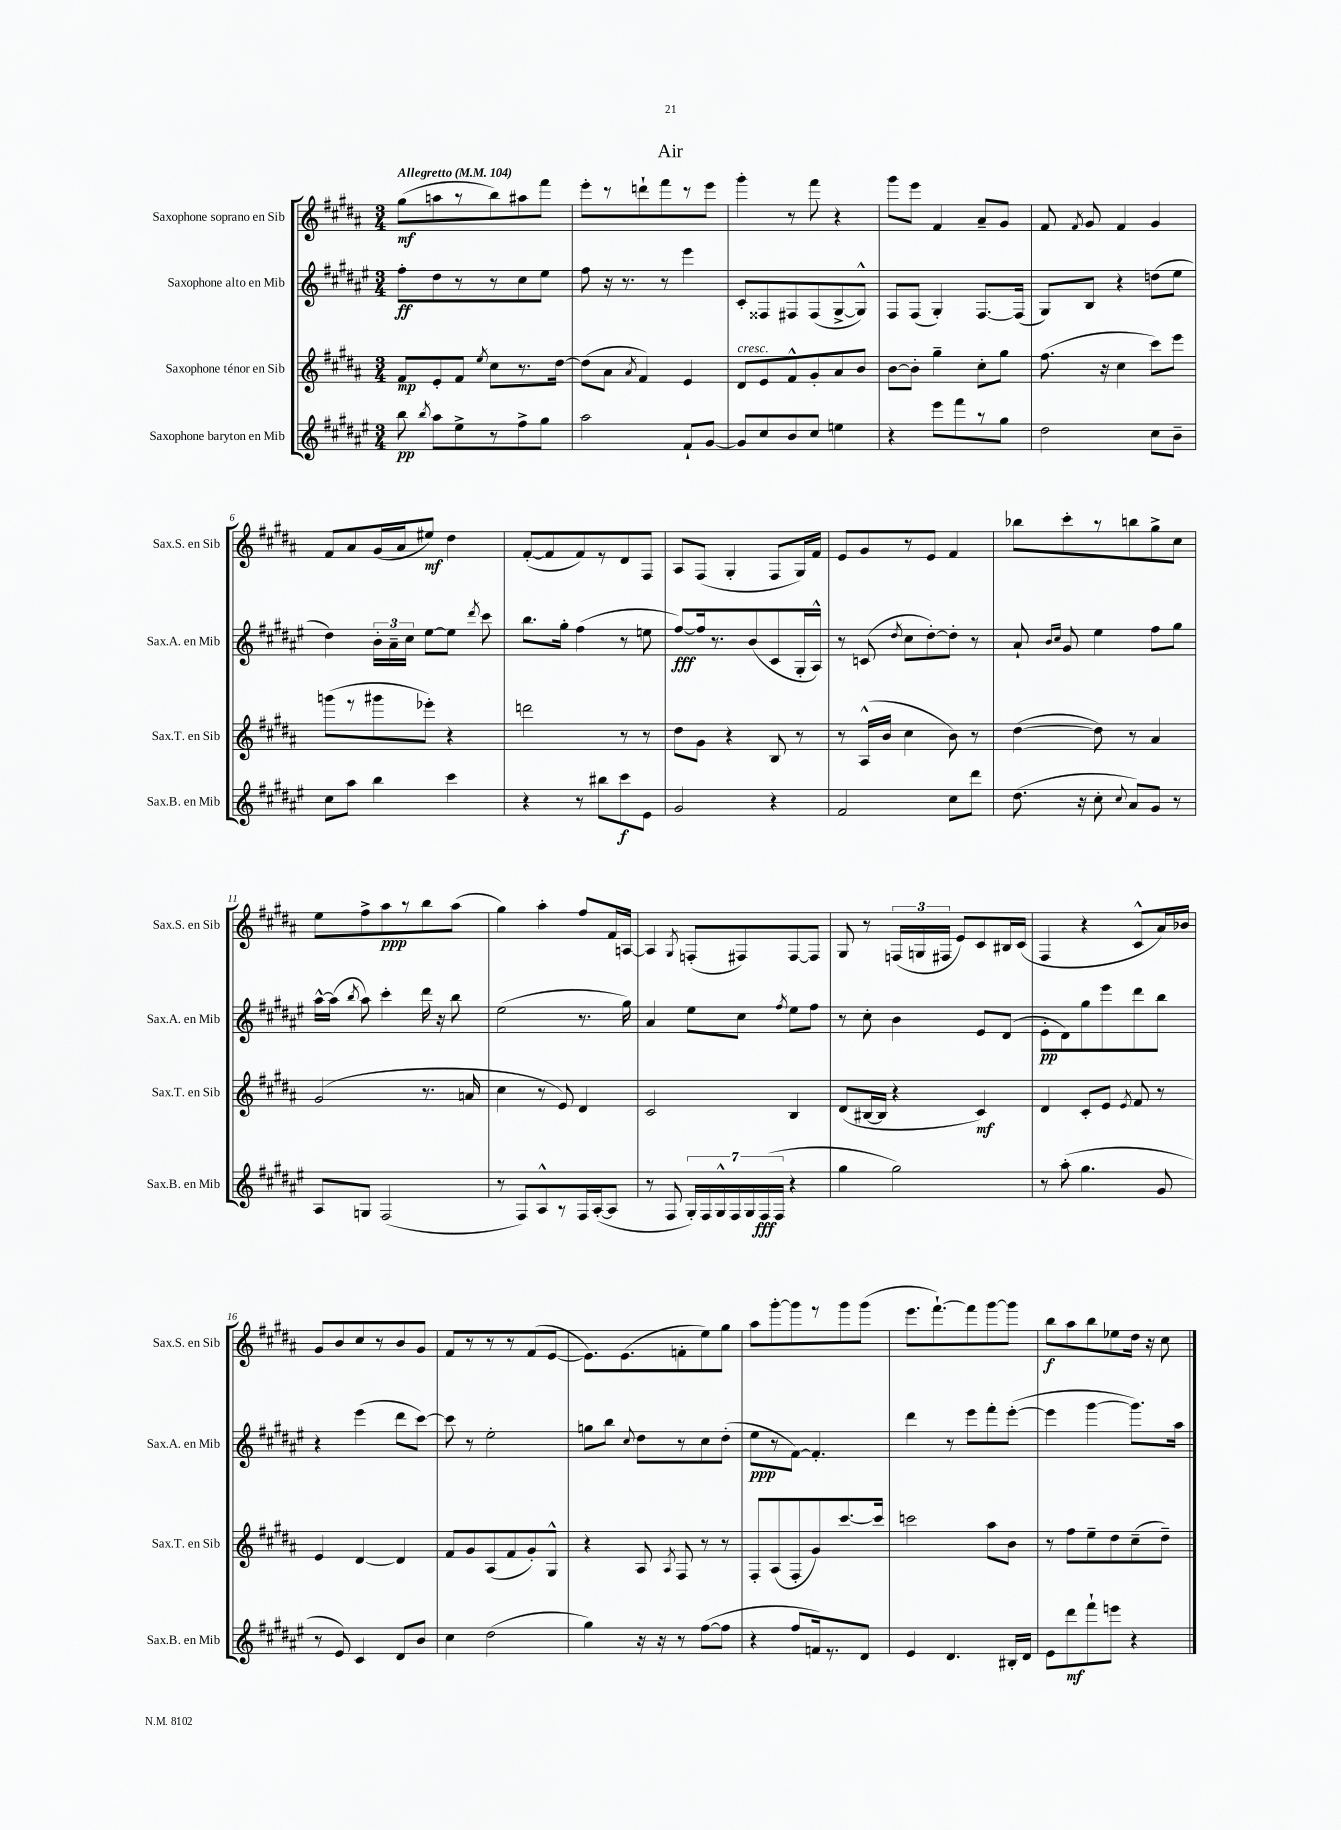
\header { title = "Air" }
<<
\new StaffGroup <<
\new Staff = "s0" \with { instrumentName = "Saxophone soprano en Sib" shortInstrumentName = "Sax.S. en Sib" } {
    \clef treble \key b \major \numericTimeSignature \time 3/4 \tempo "Allegretto" 4 = 104
    \autoBeamOff gis''8[\mf( a''8 r8 b''8) ais''8 fis'''8] |
    e'''8[-. r8 d'''8-! fis'''8 r8 e'''8] |
    gis'''4-. r8 fis'''8 r4 |
    gis'''8[ e'''8] fis'4 ais'8[-- gis'8] |
    fis'8 \acciaccatura { fis'8 } gis'8 fis'4 gis'4 |
    fis'8[ ais'8 gis'16( ais'16 eis''8]\mf) dis''4 |
    fis'8[~-.( fis'8 fis'8) r8 dis'8 fis8] |
    ais8[ fis8]( gis4-. fis8[ gis16) fis'16] |
    e'8[ gis'8 r8 e'8] fis'4 |
    bes''8[ cis'''8-. r8 b''8 gis''8-> cis''8] |
    e''8[ fis''8-> ais''8\ppp r8 b''8 ais''8]( |
    gis''4) ais''4-. fis''8[ fis'16 a16]~ |
    a4 \acciaccatura { gis8 } f8[-.( fis8) fis8~ fis8] |
    gis8 r8 \tuplet 3/2 { f16[( g16 fis16] } e'8[) cis'8 bis16 cis'16]( |
    fis4 r4 cis'8[-^ ais'16) bes'16] |
    gis'8[ b'8 cis''8 r8 b'8 gis'8] |
    fis'8[ r8 r8 r8 fis'8( e'8]~ |
    e'8.[) e'8.( f'8-. e''8) gis''8] |
    ais''8[ gis'''8~-. gis'''8 r8 gis'''8 gis'''8]( |
    e'''8.[ fis'''8.~-!) fis'''8 gis'''8~ gis'''8] |
    b''8[\f ais''8 b''8 ees''8 dis''16] r16 cis''8 \bar "|." |
}
\new Staff = "s1" \with { instrumentName = "Saxophone alto en Mib" shortInstrumentName = "Sax.A. en Mib" } {
    \clef treble \key fis \major \numericTimeSignature \time 3/4
    \autoBeamOff fis''8[-.\ff dis''8 r8 r8 cis''8 eis''8] |
    fis''8 r16 r8. r8 eis'''4 |
    cis'8[-. fisis8 fis8 fis8( gis8~-> gis8]-^) |
    fis8[ fis8]( gis4-.) fis8.[~ fis16]( |
    gis8[) b8] r4 d''8[( eis''8] |
    dis''4) \tuplet 3/2 { b'16[-. ais'16-- cis''16] } eis''8[~ eis''8] \acciaccatura { dis'''8 } cis'''8 |
    b''8.[ gis''16]-. fis''4( r8 e''8 |
    fis''8[~\fff) fis''16 r8. b'8( cis'8 gis16-. ais16]-^) |
    r8 c'8( \acciaccatura { dis''8 } cis''8[ dis''8~-.) dis''8]-. r8 |
    ais'8-! \grace { b'16[ cis''16] } gis'8 eis''4 fis''8[ gis''8] |
    ais''16[~-^ ais''16]( \acciaccatura { b''8 } ais''8) cis'''4-. dis'''16 r16 b''8 |
    eis''2( r8. gis''16) |
    ais'4 eis''8[ cis''8] \acciaccatura { fis''8 } eis''8[ fis''8] |
    r8 cis''8-. b'4 eis'8[ dis'8]( |
    eis'8[-.\pp dis'8) gis''8 eis'''8 dis'''8 b''8] |
    r4 eis'''4( dis'''8[ cis'''8]~) |
    cis'''8 r8 eis''2-. |
    g''8[ b''8] \appoggiatura { cis''8 } dis''8[ r8 cis''8 dis''8]-.( |
    eis''8[\ppp r8 fis'8]~) fis'4.-. |
    dis'''4 r8 eis'''8[ fis'''8-. eis'''8]~-.( |
    eis'''4 gis'''4~ gis'''8.[) ais''16] \bar "|." |
}
\new Staff = "s2" \with { instrumentName = "Saxophone ténor en Sib" shortInstrumentName = "Sax.T. en Sib" } {
    \clef treble \key b \major \numericTimeSignature \time 3/4
    \autoBeamOff fis'8[\mp e'8-. fis'8] \acciaccatura { e''8 } cis''8[ r8. dis''16]~ |
    dis''8[( ais'8] \acciaccatura { ais'8 } fis'4) e'4 |
    dis'8[^\markup { \italic "cresc." } e'8 fis'8-^ gis'8-. ais'8 b'8] |
    b'8[~ b'8]-. gis''4-- cis''8[-. gis''8] |
    fis''8.( r16 cis''4 cis'''8[) e'''8] |
    g'''8[( r8 gis'''8 ees'''8]-.) r4 |
    d'''2 r8 r8 |
    dis''8[ gis'8] r4 b8 r8 |
    r8 ais16[-^( b'16] cis''4 b'8) r8 |
    dis''4~( dis''8) r8 ais'4 |
    gis'2( r8. a'16 |
    cis''4 r8 e'8) dis'4 |
    cis'2 b4 |
    dis'8[( bis16~ bis16] r4 cis'4\mf) |
    dis'4 cis'8[-. e'8] \acciaccatura { e'8 } fis'8 r8 |
    e'4 dis'4~ dis'4 |
    fis'8[ gis'8 ais8( fis'8 gis'8-.) gis8]-^ |
    r4 ais8 \acciaccatura { ais8 } fis8 r8 r8 |
    fis8[-. ais8( fis8-. gis'8) cis'''8.~ cis'''16] |
    c'''2 ais''8[ b'8] |
    r8 fis''8[ e''8-- dis''8 cis''8--( dis''8]--) \bar "|." |
}
\new Staff = "s3" \with { instrumentName = "Saxophone baryton en Mib" shortInstrumentName = "Sax.B. en Mib" } {
    \clef treble \key fis \major \numericTimeSignature \time 3/4
    \autoBeamOff b''8\pp \acciaccatura { b''8 } ais''8[ eis''8-> r8 fis''8-> gis''8] |
    ais''2 fis'8[-! gis'8]~ |
    gis'8[ cis''8 b'8 cis''8] e''4 |
    r4 eis'''8[ fis'''8 r8 gis''8] |
    dis''2 cis''8[ b'8]-- |
    cis''8[ ais''8] b''4 cis'''4 |
    r4 r8 bis''8[ cis'''8\f eis'8] |
    gis'2 r4 |
    fis'2 cis''8[ dis'''8] |
    dis''8.( r16 cis''8-. \appoggiatura { cis''8 } ais'8[) gis'8] r8 |
    ais8[ g8] fis2( |
    r8 fis8[) ais8-^ r8 fis16 ais16~-.( ais8] |
    r8 fis8 \tuplet 7/4 { gis16[-.) fis16 gis16-^ fis16 gis16 fis16\fff( fis16] } r4 |
    gis''4 gis''2) |
    r8 ais''8-.( gis''4. gis'8 |
    r8 eis'8) cis'4 dis'8[ b'8] |
    cis''4 dis''2( |
    gis''4) r16 r16 r8 fis''8[~( fis''8] |
    r4 fis''8[ f'16) r8. dis'8] |
    eis'4 dis'4. bis16[-. dis'16] |
    eis'8[ dis'''8\mf fis'''8-! e'''8] r4 \bar "|." |
}
>>
>>
